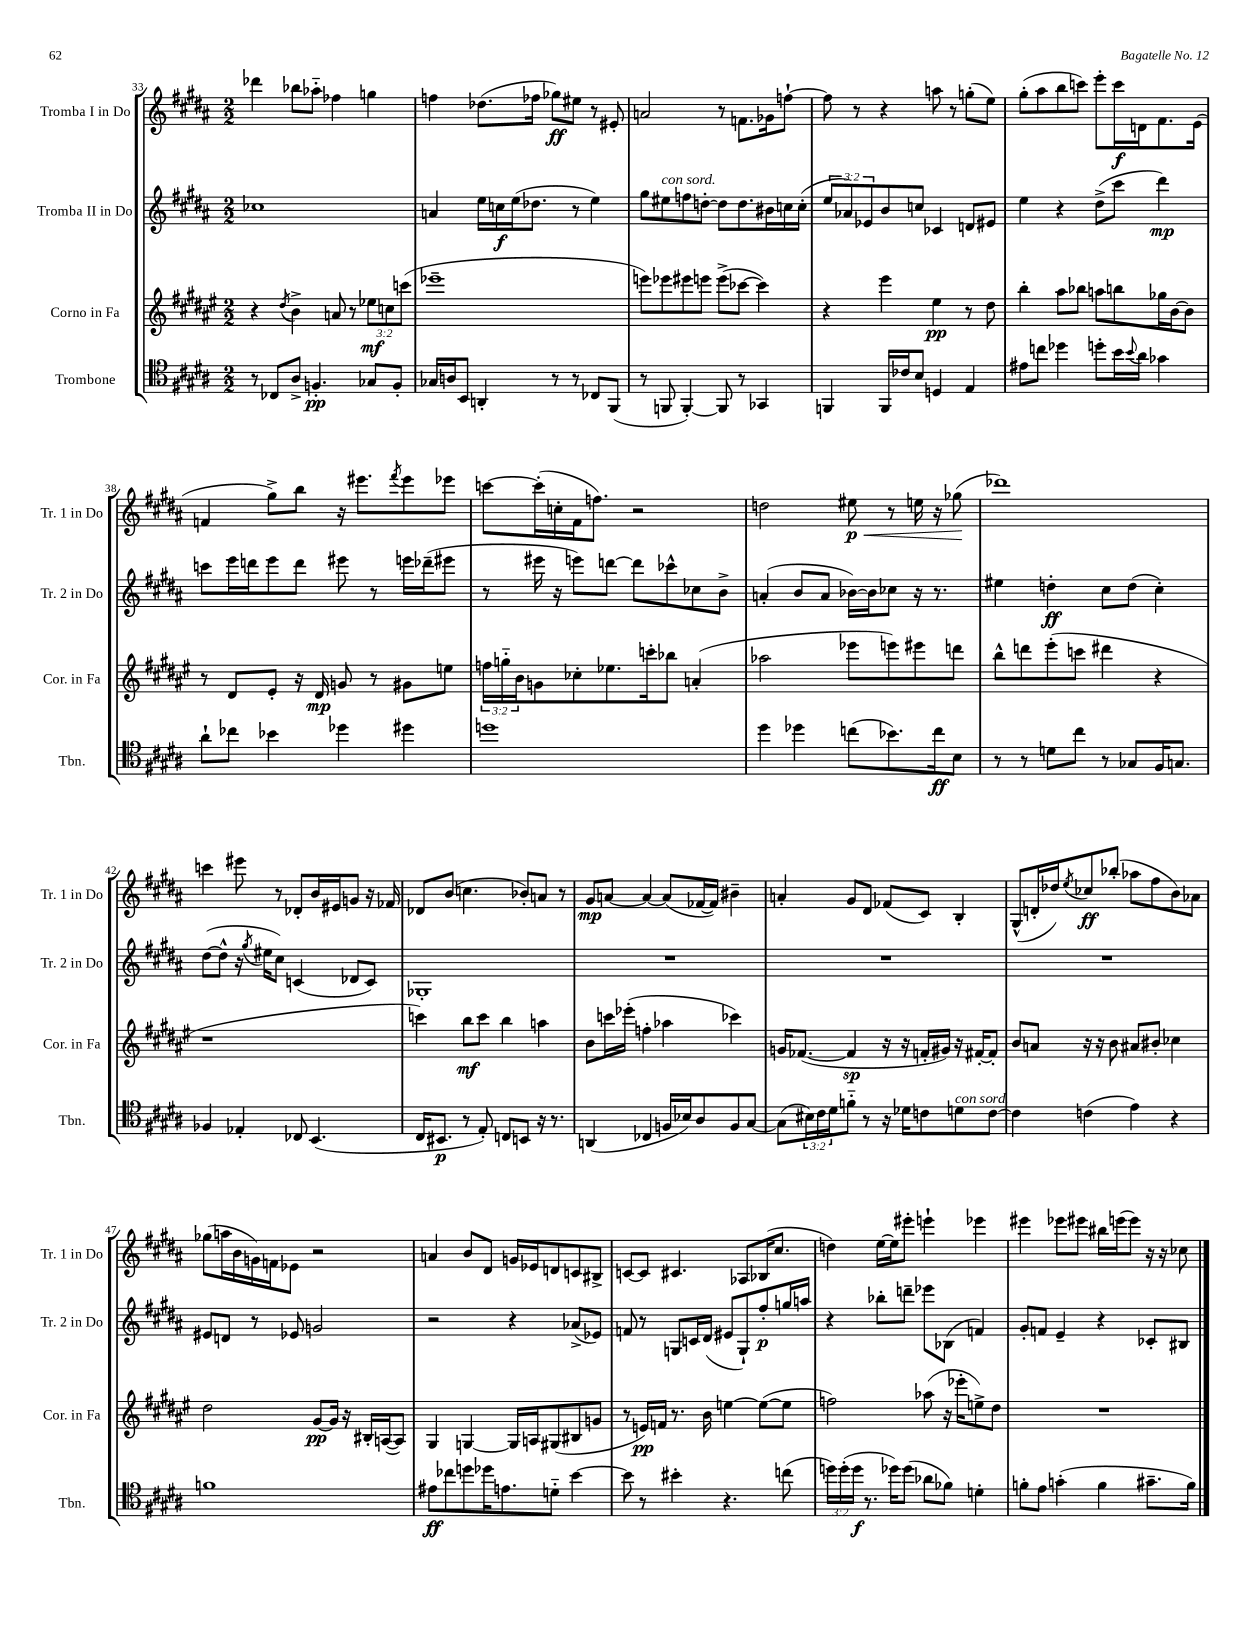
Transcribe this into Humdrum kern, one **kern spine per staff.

**kern	**kern	**kern	**kern
*staff4	*staff3	*staff2	*staff1
*clefC4	*clefG2	*clefG2	*clefG2
*k[f#c#g#d#a#]	*k[f#c#g#d#a#e#]	*k[f#c#g#d#a#]	*k[f#c#g#d#a#]
*M2/2	*M2/2	*M2/2	*M2/2
8r	4r	1cc-	4ddd-\
8C-/L	.	.	.
.	8qdd#/	.	.
8A#^/J	4b^\	.	8bb-\L
4.F'/	.	.	8aa-'~\J
.	8a/	.	4ff-\
.	8r	.	.
8G-/L	12ee-\L	.	4gg\
.	12cc\	.	.
8F'/J	.	.	.
.	(12ccc\J	.	.
=	=	=	=
16G-/LL	1eee-~	4a/	4ff\
16A/J	.	.	.
8BB/J	.	.	.
4AA'/	.	16ee\LL	(8.dd-\L
.	.	16cc\	.
.	.	(16ee\J	.
.	.	8.dd-\J	16ff-\Jk
8r	.	.	8gg-\L)
8r	.	8r	8ee#\J
8C-/L	.	4ee\)	8r
(8FF#/J	.	.	8e#'/
=	=	=	=
8r	8eee\L)	8gg#\L	2a/
8FF/	8eee-\	8ee#\	.
[4FF'/)	8eee#\	8ff\	.
.	8eee\J	[8dd'\J	.
8FF/]	(8eee^\L	8dd\]L	8r
8r	[8ccc-\J	8.dd\	8.f\L
4GG-/	4ccc-\])	.	.
.	.	16b#\L	16g-\k
.	.	16cc\	[8ff`\J
.	.	(16cc'\JJ	.
=	=	=	=
4FF/	4r	12ee/L	8ff\]
.	.	12a-/)	.
.	.	.	8r
.	.	12e-/	.
16FF/LL	4eee#\	8b/	4r
16c-/J	.	.	.
8B/J	.	8cc/J	.
4D/	4ee#\	4c-/	8aa\
.	.	.	8r
4E/	8r	8d/L	(8gg'\L
.	8dd#\	8e#/J	8ee\J)
=	=	=	=
8e#\L	4bb'\	4ee\	(8gg#'\L
8cc\J	.	.	8aa#\
4dd-\	8aa#\L	4r	8bb\
.	8bb-\J	.	8ccc\J)
8dd'\L	8aa\L	(8dd#^\L	8eee'\L
16b\L	8bb\	8ccc#\J	16ccc\L
8qqb/	.	.	.
16a#\JJ	.	.	16d\J
4g-\	16gg-\L	4ddd#\)	8.f#\
.	[16b\J	.	.
.	8b\]J	.	.
.	.	.	(16e\Jk
=	=	=	=
8a#`\L	8r	8ccc\L	4f/
8cc-\J	8d#/L	16eee\L	.
.	.	16ddd\J	.
4b-\	8e#'/J	8eee\	8gg#^\L)
.	16r	8ddd\J	8bb\J
.	16d#/	.	.
4dd-\	8g/	8eee#\	16r
.	.	.	8.eee#\L
.	8r	8r	.
.	.	.	8qfff#/
4dd#\	8g#\L	16eee\LL	8eee#\
.	.	(16ddd-~\J	.
.	8ee\J	8eee#\J	8eee-\J
=	=	=	=
1dd	24ff\LL	8r	[8ccc\L
.	24gg'~\	.	.
.	24b\J	.	.
.	8g\	16eee#\	(16ccc'\]L
.	.	16r	16cc'\
.	8cc-'\	8eee\L)	16f#\J
.	.	.	8.ff\J)
.	8.ee-\	[8ddd\J	.
.	.	8ddd\]L	2r
.	16ccc'\k	.	.
.	8bb-\J	8ccc-^^\	.
.	(4a'/	8cc-\	.
.	.	8b^\J	.
=	=	=	=
4dd#\	2aa-\	(4a'/	2dd\
4dd-\	.	8b/L	.
.	.	8a/J	.
(8cc\L	8eee-\L	[16b-\LL)	8ee#\
.	.	16b-\]J	.
8.b-\)	8eee\)	8cc-\J	8r
.	8eee#\	16r	16ee\
16cc\k	.	8.r	16r
8B\J	8ddd\J	.	(8gg-\
=	=	=	=
8r	8bb^^\L	4ee#\	1ddd-)
8r	8ddd\	.	.
8d\L	(8eee#'\	4dd'\	.
8cc#\J	8ccc\J	.	.
8r	4ddd#\	8cc#\L	.
8G-/L	.	(8dd\J	.
16F#/K	4r	4cc#'\)	.
8.G/J	.	.	.
=	=	=	=
4F-/	1r	([8dd#\L	4ccc\
.	.	8dd#^^\]J	.
4E-'/	.	16r	8eee#\
.	.	8qgg#/	.
.	.	16ee#\LK	.
.	.	8cc#\J)	8r
8C-/	.	(4c/	8d-'/L
(4.BB/	.	.	16b/L
.	.	.	16e#/J
.	.	8d-/L	8g/J
.	.	8c/J)	16r
.	.	.	16f-/
=	=	=	=
16C#/LK	4ccc\)	1G-'	8d-/L
8.BB#/J	.	.	.
.	.	.	(8b/J
8r	8bb\L	.	4.cc\
8E'/)	8ccc\J	.	.
8C/L	4bb\	.	.
8BB/J	.	.	8b-'/L)
16r	4aa\	.	8a/J
8.r	.	.	.
.	.	.	8r
=	=	=	=
(4AA/	8b\L	1r	8g#/L
.	16ccc\L	.	[8a/J
.	(16eee-'\JJ	.	.
4C-/	4ff'\	.	4a/_
16F/LL	4aa-\	.	(8a/]L
16B-/J)	.	.	.
8A#/	.	.	[16f-/L
.	.	.	16f-/]JJ)
8F/	4ccc-\)	.	4b#~\
[8G#/J	.	.	.
=	=	=	=
(8G#\]L	16g/LK	1r	4a'/
.	([8.f-/J	.	.
24B#\L)	.	.	.
24c#\	.	.	.
24d#\J	.	.	.
8f'~\J	4f-/]	.	8g#/L
8r	.	.	8d#/J
16r	16r	.	(8f-/L
16d-\LK	16r	.	.
8c\	16f'/LL	.	8c#/J)
.	16g#/JJ)	.	.
8d\	16r	.	4B'/
.	[16f#'/LK	.	.
[8c\J	8f#'/]J	.	.
=	=	=	=
4c\]	8b/L	1r	(8G#^^/L
.	8a/J	.	16d'/L
.	.	.	16dd-/J)
.	.	.	8qee/
(4c\	16r	.	8cc-/
.	16r	.	.
.	8b\	.	(8bb-'/J
4e\)	8a#/L	.	8aa-\L
.	8b#'/J	.	8ff#\
4r	4cc-\	.	8b\)
.	.	.	8a-\J
=	=	=	=
1f	2dd#\	8e#/L	(8gg-\L
.	.	8d/J	16aa\L
.	.	.	16b\
.	.	8r	16g\)
.	.	.	16f\J
.	.	8e-/	8e-\J
.	[8g#/L	2g/	2r
.	16g#/]Jk	.	.
.	16r	.	.
.	16B#'/LL	.	.
.	([16A/J	.	.
.	8A/]J)	.	.
=	=	=	=
8e#\L	4G#/	2r	4a/
8cc-\	.	.	.
8dd\	[4G/	.	8b/L
16dd-\K	.	.	8d#/J
8.e\	.	.	.
.	16G/]LL	4r	16g/LL
.	16A/J	.	16e-/J
8d'~\J	(8G#/	.	8d/
[4b\	8B#/	(8a-^/L	8c/
.	8g/J	8e-/J)	8B#^/J
=	=	=	=
8b\]	8r	8f/	[8c/L
8r	16e/LL)	8r	8c/]J
.	16f/JJ	.	.
4b#'\	8.r	8G/L	4.c#/
.	.	16c/L	.
.	16b\	(16d#/JJ	.
4.r	[4ee\	8e#/L	.
.	.	8G`/)	8A-/L
.	(8ee\_L	8ff#'/	(16B-/K
.	.	.	8.cc#/J
(8cc\	8ee\]J	16gg/L	.
.	.	16aa/JJ	.
=	=	=	=
24dd\LL)	2ff\)	4r	4dd\)
(24dd'\	.	.	.
24dd\JJ	.	.	.
8.r	.	.	.
.	.	8bb-'\L	[16ee\LL
16dd-\LK)	.	.	16ee\]J
(8dd-\J	.	8ddd~\J	8eee#'\J
8a-\L	(8aa-\	8eee-\L	4eee`\
8f-\J)	16r	(8B-\J	.
.	16eee-'\LK	.	.
4d'\	8ee^\)	4f/)	4eee-\
.	8dd#\J	.	.
=	=	=	=
8f'\L	1r	8g#'/L	4eee#\
8e\J	.	8f/J	.
(4g'\	.	4e~/	8eee-\L
.	.	.	8eee#\J
4f\	.	4r	16bb#\LL
.	.	.	(16eee\J
.	.	.	8eee\J)
8.g#~\L	.	8c-'/L	16r
.	.	.	16r
.	.	8B#/J	8cc-\
16f\Jk)	.	.	.
==	==	==	==
*-	*-	*-	*-
